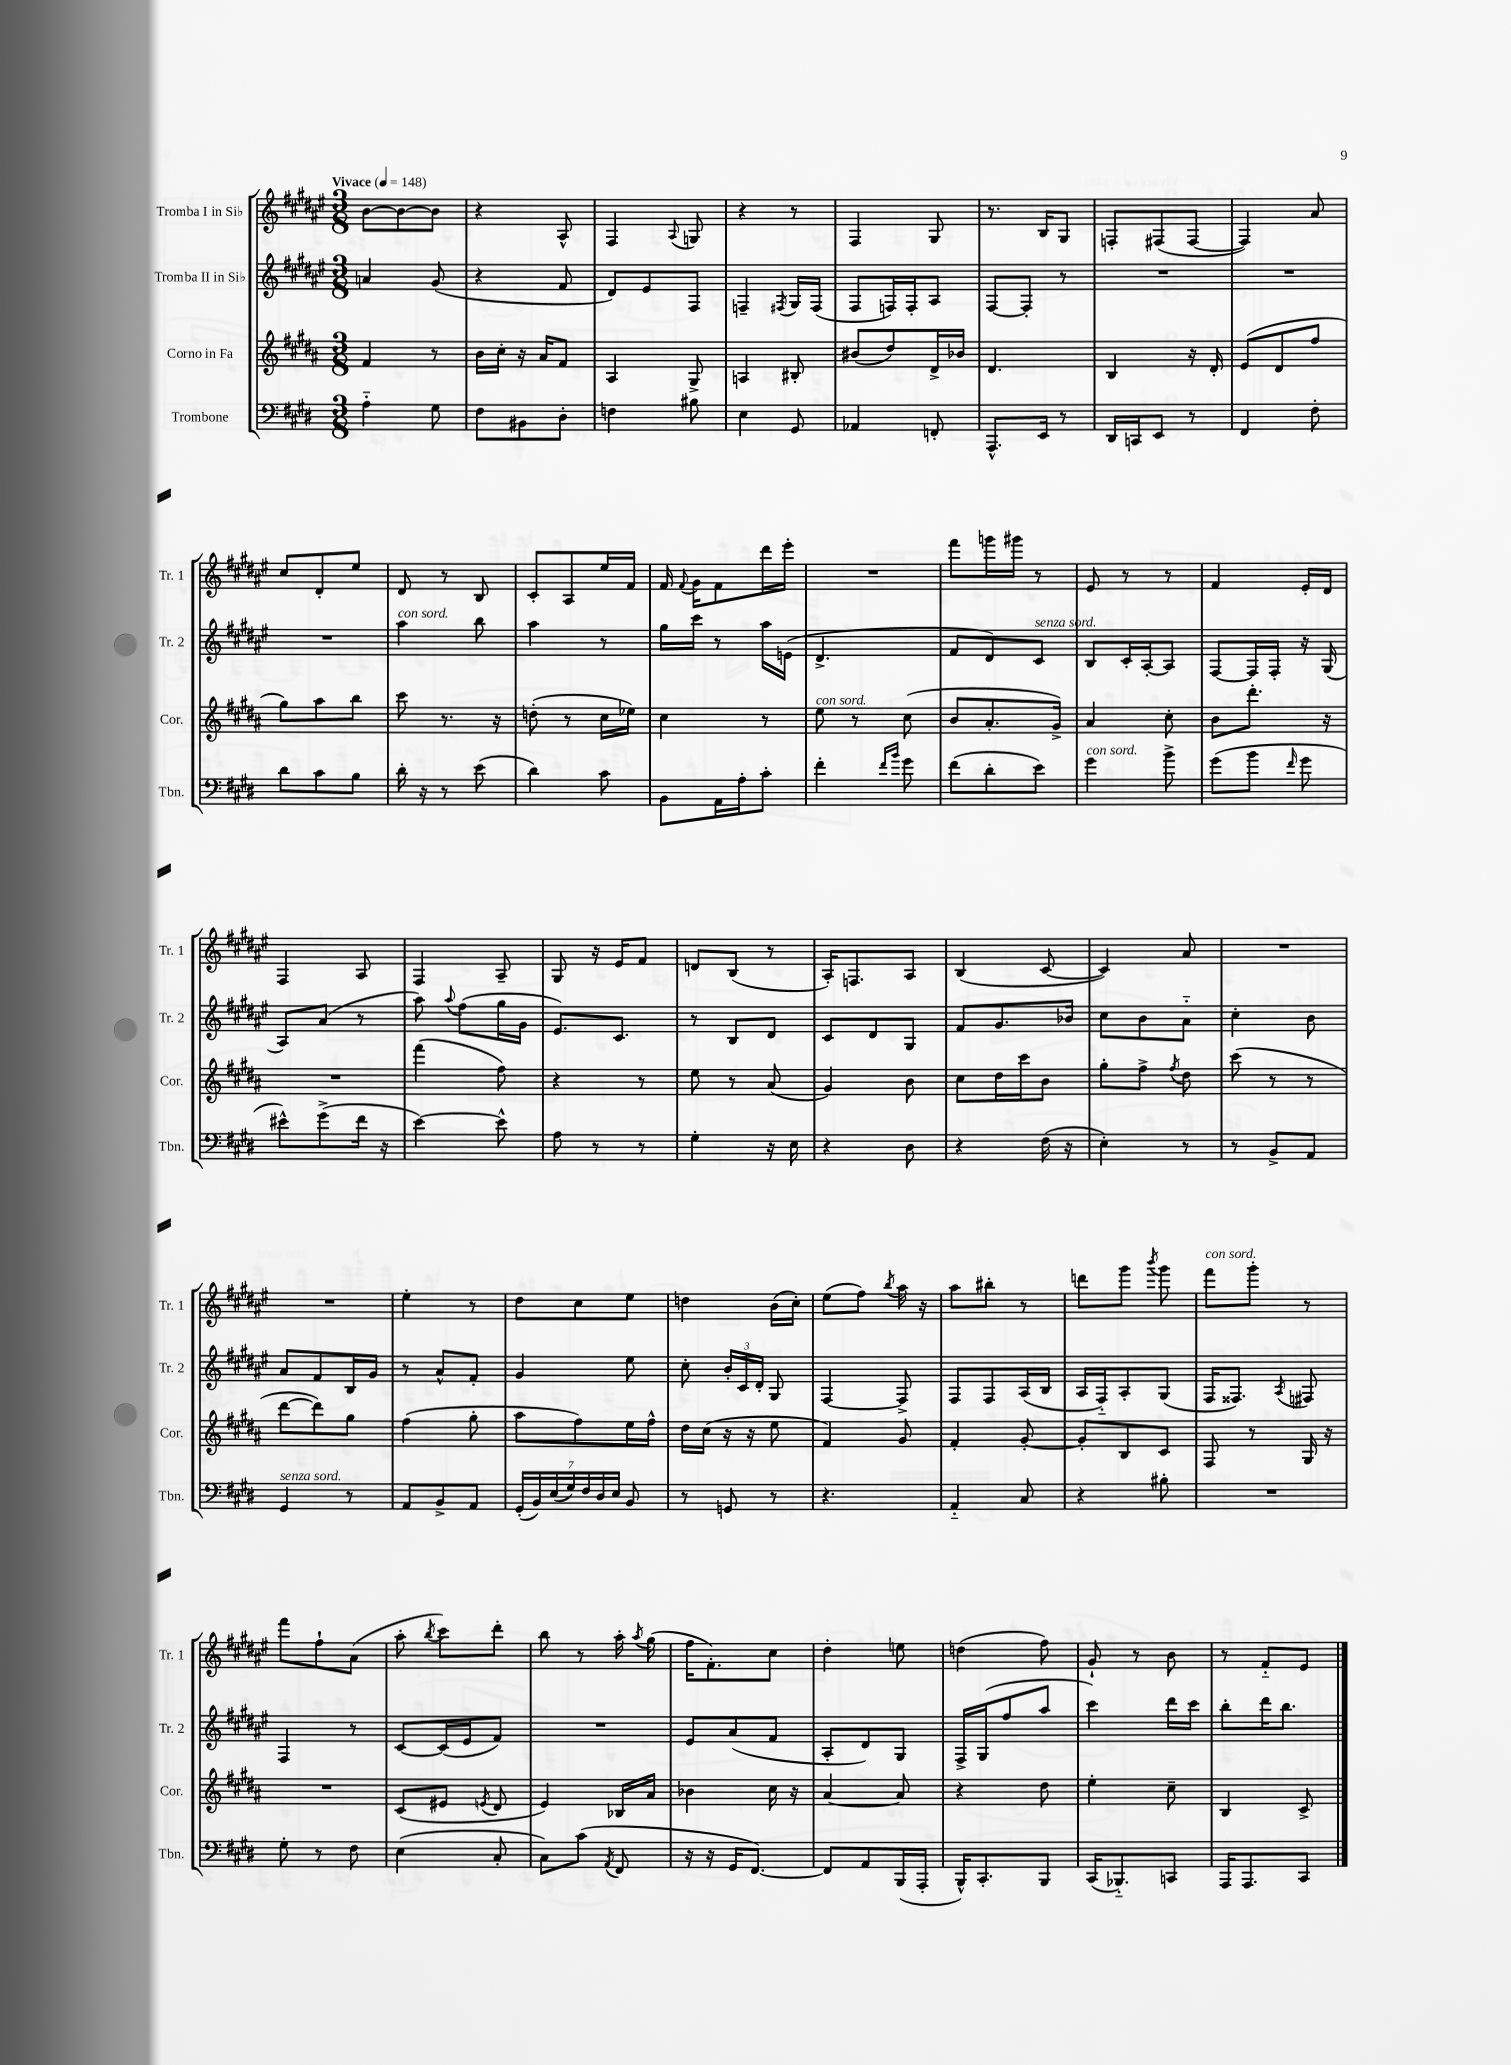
<<
\new StaffGroup <<
\new Staff = "s0" \with { instrumentName = "Tromba I in Sib" shortInstrumentName = "Tr. 1" } {
    \clef treble \key fis \major \numericTimeSignature \time 3/8 \tempo "Vivace" 4 = 148
    \autoBeamOff b'8[~ b'8~ b'8] |
    r4 ais8-^ |
    fis4 \appoggiatura { ais8 } g8 |
    r4 r8 |
    fis4 gis8 |
    r8. b16[ gis8] |
    f8[-. fis8( fis8]~ |
    fis4) ais'8 |
    cis''8[ dis'8-. eis''8] |
    dis'8 r8 b8 |
    cis'8[-. ais8 eis''16 fis'16] |
    fis'16 \appoggiatura { fis'8 } gis'16[ fis'8 dis'''16 eis'''16]-. |
    R4. |
    fis'''8[ g'''16 gis'''16] r8 |
    eis'8 r8 r8 |
    fis'4 eis'16[-. dis'16] |
    fis4 ais8 |
    fis4 ais8-- |
    gis8 r16 eis'16[ fis'8] |
    d'8[ b8]( r8 |
    ais16[-.) f8. ais8] |
    b4( cis'8~ |
    cis'4) ais'8 |
    R4. |
    R4. |
    eis''4-. r8 |
    dis''8[ cis''8 eis''8] |
    d''4 b'16[( cis''16]-.) |
    eis''8[( fis''8]) \acciaccatura { b''8 } ais''16 r16 |
    ais''8[ bis''8]-. r8 |
    d'''8[ gis'''8] \acciaccatura { b'''8 } gis'''8 |
    fis'''8[^\markup { \italic "con sord." } gis'''8]-. r8 |
    fis'''8[ fis''8-! ais'8]( |
    ais''8-. \acciaccatura { b''8 } cis'''8[) dis'''8]-. |
    b''8 r8 ais''16-. \acciaccatura { ais''8 } gis''16( |
    fis''16[ fis'8.-.) cis''8] |
    dis''4-. e''8 |
    d''4( fis''8) |
    gis'8-! r8 b'8 |
    r8 fis'8[-_ eis'8] \bar "|." |
}
\new Staff = "s1" \with { instrumentName = "Tromba II in Sib" shortInstrumentName = "Tr. 2" } {
    \clef treble \key fis \major \numericTimeSignature \time 3/8
    \autoBeamOff a'4 gis'8( |
    r4 fis'8 |
    dis'8[) eis'8 fis8] |
    f4-- \acciaccatura { fis8 } gis16[ fis16]( |
    fis8[ f16) f16-. ais8] |
    fis8[~ fis8]-. r8 |
    R4. |
    R4. |
    R4. |
    ais''4^\markup { \italic "con sord." } b''8 |
    ais''4 r8 |
    gis''16[ cis'''16] r8 ais''16[ e'16]( |
    dis'4.-> |
    fis'8[ dis'8) cis'8]^\markup { \italic "senza sord." } |
    b8[ cis'16-. ais16~-. ais8] |
    fis8[~ fis16 fis16]-. r16 gis16( |
    ais8[) ais'8]( r8 |
    ais''8) \appoggiatura { ais''8 } fis''8[( gis''16 gis'16] |
    eis'8.[) cis'8.] |
    r8 b8[ dis'8] |
    cis'8[ dis'8 gis8] |
    fis'8[ gis'8. bes'16] |
    cis''8[ b'8 ais'8]-_ |
    cis''4-. b'8 |
    ais'8[ fis'8 b16 gis'16] |
    r8 ais'8[-^ fis'8]-. |
    gis'4 eis''8 |
    cis''8-. \tuplet 3/2 { b'16[-. cis'16 dis'16]-. } gis8 |
    fis4~ fis8-> |
    fis8[ fis8 ais16( b16] |
    ais16[ fis16-_) ais8-. gis8]( |
    fis16[ fisis8.]) \acciaccatura { ais8 } fis8 |
    fis4 r8 |
    cis'8[~ cis'16( eis'16 fis'8]) |
    R4. |
    eis'8[ ais'8( fis'8] |
    ais8[-. dis'8) gis8] |
    fis16[-> gis16( fis''8 ais''8] |
    cis'''4) dis'''16[ cis'''16] |
    b''8[-. dis'''16 b''8.] \bar "|." |
}
\new Staff = "s2" \with { instrumentName = "Corno in Fa" shortInstrumentName = "Cor." } {
    \clef treble \key b \major \numericTimeSignature \time 3/8
    \autoBeamOff fis'4 r8 |
    b'16[ cis''16]-. r16 ais'16[ fis'8] |
    ais4 gis8-> |
    a4 bis8-. |
    bis'8[( dis''8) dis'16-> bes'16] |
    dis'4. |
    b4 r16 dis'16-. |
    e'8[( dis'8 fis''8] |
    gis''8[) ais''8 b''8] |
    cis'''8 r8. r16 |
    d''8-.( r8 cis''16[ ees''16]) |
    cis''4 r8 |
    e''8^\markup { \italic "con sord." } r8 cis''8( |
    b'8[ ais'8.-. gis'16]->) |
    ais'4 cis''8-. |
    b'8[ dis'''8.]-. r16 |
    R4. |
    fis'''4( fis''8) |
    r4 r8 |
    e''8 r8 ais'8( |
    gis'4) b'8 |
    cis''8[ dis''16 cis'''16 b'8] |
    gis''8[-. fis''8]-> \acciaccatura { fis''8 } dis''8 |
    cis'''8( r8 r8 |
    dis'''8[~ dis'''8) gis''8] |
    fis''4( gis''8-. |
    ais''8[ fis''8) e''16 fis''16]-^ |
    dis''16[ cis''16]( r16 r16 e''8 |
    fis'4) gis'8 |
    fis'4-. gis'8~-. |
    gis'8[-. b8 cis'8] |
    fis8 r8 gis16 r16 |
    R4. |
    cis'8[( eis'8] \acciaccatura { e'8 } dis'8 |
    e'4) bes16[ ais'16] |
    bes'4 cis''16 r16 |
    ais'4~ ais'8 |
    r4 dis''8 |
    e''4-. cis''8-- |
    b4 cis'8-> \bar "|." |
}
\new Staff = "s3" \with { instrumentName = "Trombone" shortInstrumentName = "Tbn." } {
    \clef bass \key e \major \numericTimeSignature \time 3/8
    \autoBeamOff a4-_ gis8 |
    fis8[ bis,8 dis8]-. |
    f4 bis8 |
    e4 gis,8 |
    aes,4 f,8-. |
    a,,8.[-^ e,16] r8 |
    dis,16[ c,16 e,8] r8 |
    fis,4 fis8-. |
    dis'8[ cis'8 b8] |
    dis'16-. r16 r8 e'8( |
    dis'4) cis'8 |
    b,8[ a,16 a16-. cis'8]-. |
    fis'4-. \grace { fis'16[ b'16] } gis'8 |
    fis'8[( dis'8-. e'8]) |
    gis'4^\markup { \italic "con sord." } b'8-> |
    gis'8[( b'8] \grace { fis'16 } gis'8 |
    eis'8[-^) gis'8->( fis'16] r16 |
    e'4~) e'8-^ |
    a8 r8 r8 |
    gis4-. r16 e16 |
    r4 dis8 |
    r4 fis16( r16 |
    e4-.) r8 |
    r8 b,8[-> a,8] |
    gis,4^\markup { \italic "senza sord." } r8 |
    a,8[ b,8-> a,8] |
    \tuplet 7/4 { gis,16[-.( b,16) e16( gis16) fis16 dis16 e16] } b,8 |
    r8 g,8 r8 |
    r4. |
    a,4-_ cis8 |
    r4 bis8-. |
    R4. |
    gis8-. r8 fis8 |
    e4( cis8-. |
    cis8[) cis'8]( \acciaccatura { a,8 } fis,8 |
    r16 r16 gis,16[ fis,8.]~) |
    fis,8[ a,8 b,,16( a,,16]-. |
    b,,16[-^) cis,8.-. b,,8] |
    cis,16[( bes,,8.-_) c,8] |
    a,,16[ a,,8. cis,8] \bar "|." |
}
>>
>>
\layout { \context { \Score \remove "Bar_number_engraver" } }
